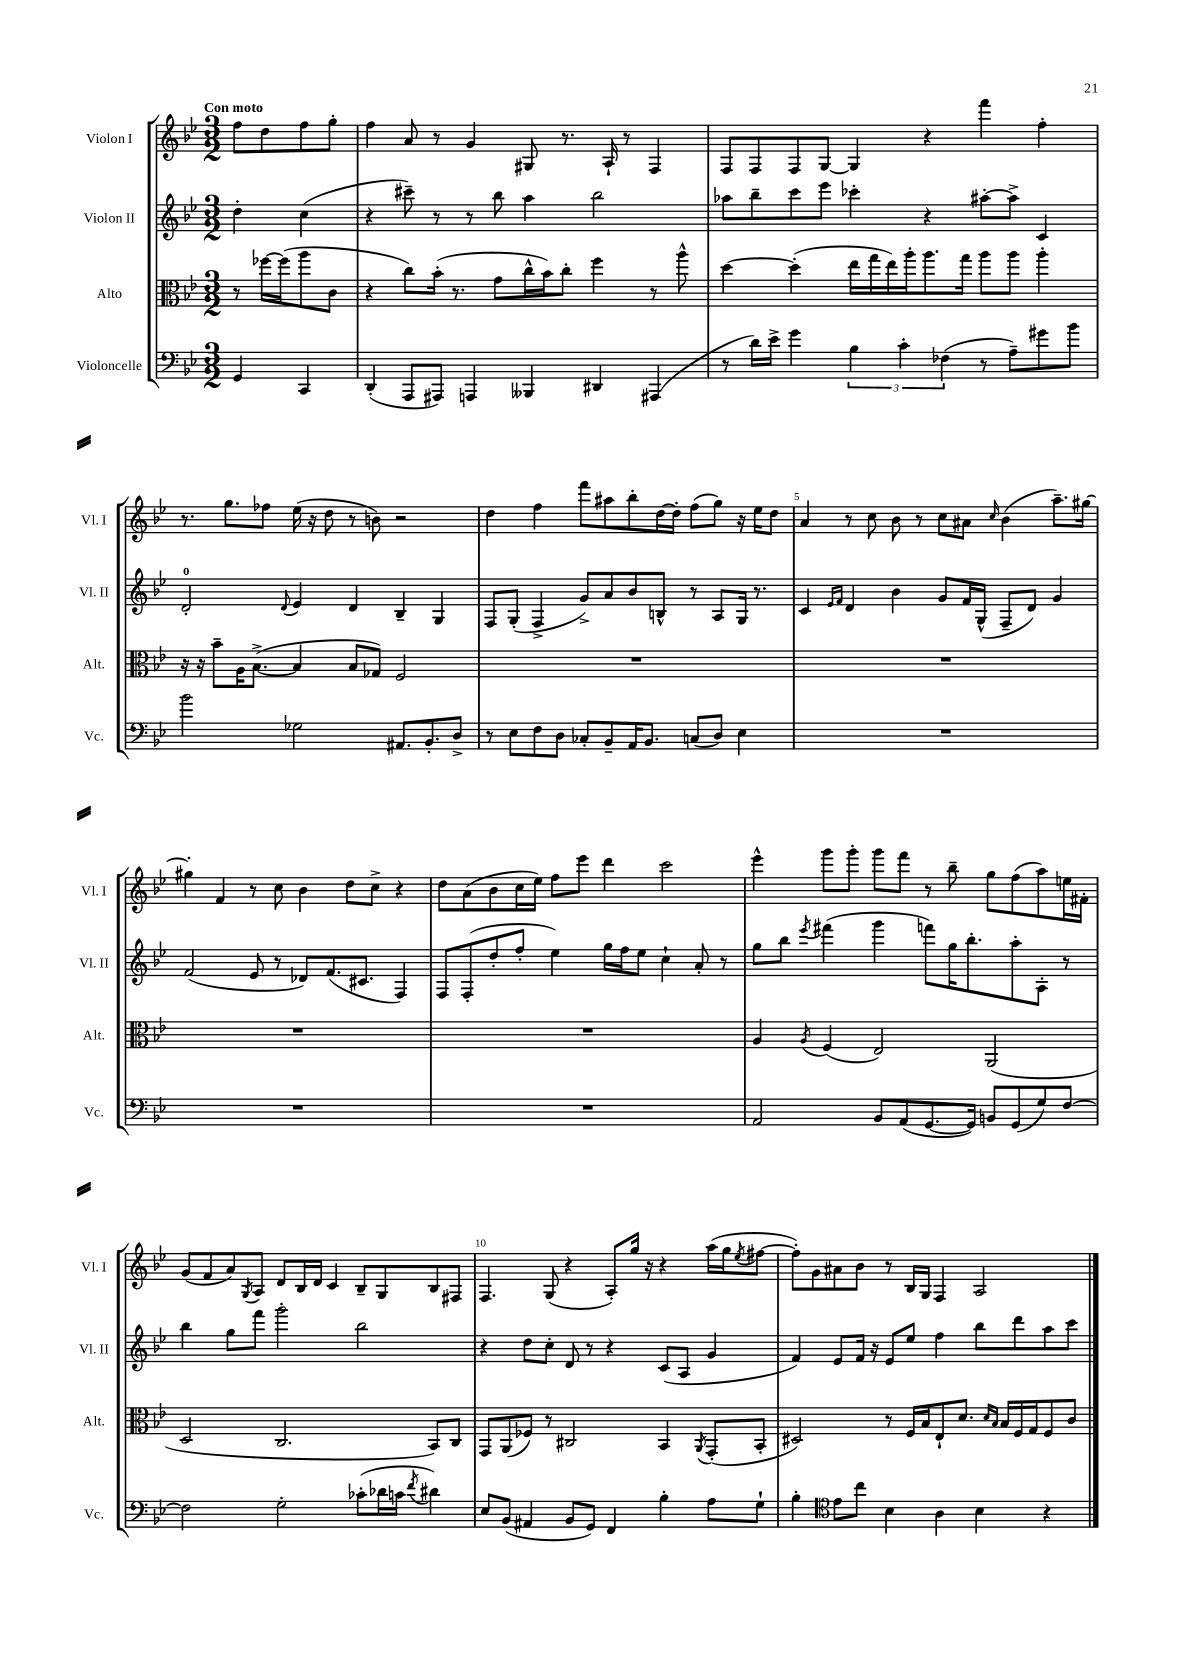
<<
\new StaffGroup <<
\new Staff = "s0" \with { instrumentName = "Violon I" shortInstrumentName = "Vl. I" } {
    \clef treble \key bes \major \numericTimeSignature \time 3/2 \partial 2 \tempo "Con moto"
    f''8 d''8 f''8 g''8-. |
    f''4 a'8 r8 g'4 gis8 r8. a16-! r8 f4 |
    f8 f8 f8 g8~ g4 r4 f'''4 f''4-. |
    r8. g''8. fes''8 ees''16( r16 d''8 r8 b'8) r2 |
    d''4 f''4 f'''8 ais''8 bes''8-. d''16~ d''16-. f''8( g''8) r16 ees''16 d''8 |
    a'4 r8 c''8 bes'8 r8 c''8 ais'8 \grace { c''16 } bes'4( a''8.--) gis''16~ |
    gis''4-. f'4 r8 c''8 bes'4 d''8 c''8-> r4 |
    d''8 a'8( bes'8 c''16 ees''16) f''8 ees'''8 d'''4 c'''2 |
    ees'''4-^ g'''8 g'''8-. g'''8 f'''8 r8 bes''8-- g''8 f''8( a''8) e''16 fis'16-. |
    g'8( f'8 a'8) \acciaccatura { g8 } a8 d'8 bes16 d'16 c'4 bes8-- g8 bes8 fis8 |
    f4. g8( r4 a8-.) g''16 r16 r4 a''16( g''16 \acciaccatura { ees''8 } fis''8~ |
    fis''8-.) g'8 ais'8 bes'8 r8 bes16 g16 f4 a2 \bar "|." |
}
\new Staff = "s1" \with { instrumentName = "Violon II" shortInstrumentName = "Vl. II" } {
    \clef treble \key bes \major \numericTimeSignature \time 3/2 \partial 2
    d''4-. c''4( |
    r4 cis'''8--) r8 r8 bes''8 a''4 bes''2 |
    aes''8 bes''8-- c'''8 ees'''8 ces'''4-. r4 ais''8~-. ais''8-> c'4 |
    d'2-0-. \appoggiatura { d'8 } ees'4 d'4 bes4-- g4 |
    f8 g8-.( f4-> g'8->) a'8 bes'8 b8-^ r8 a8 g16 r8. |
    c'4 \grace { ees'16 f'16 } d'4 bes'4 g'8 f'16 g16-^( f8-- d'8) g'4 |
    f'2( ees'8 r8 des'8) f'8.( cis'8. f4) |
    f8 f8-.( d''8-. f''8-. ees''4) g''16 f''16 ees''8 c''4-! a'8-. r8 |
    g''8 bes''8 \acciaccatura { ees'''8 } fis'''4( g'''4 f'''8) g''16 bes''8.-. a''8-. a8-. r8 |
    bes''4 g''8 f'''8 g'''2-. bes''2 |
    r4 d''8 c''8-. d'8 r8 r4 c'8( a8 g'4 |
    f'4) ees'8 f'16 r16 ees'8 ees''8 f''4 bes''8 d'''8 a''8 c'''8 \bar "|." |
}
\new Staff = "s2" \with { instrumentName = "Alto" shortInstrumentName = "Alt." } {
    \clef alto \key bes \major \numericTimeSignature \time 3/2 \partial 2
    r8 fes''16~ fes''16( a''8 c'8 |
    r4 c''8) bes'16-.( r8. g'8 c''16-^ bes'16) c''8-. f''4 r8 a''8-^ |
    d''4~ d''4-.( ees''16 g''16 ees''16) a''16-. a''8. g''16 a''8 a''8 a''4-. |
    r16 r16 bes'8-- a16 bes8.~->( bes4 bes8 ges8) f2 |
    R1. |
    R1. |
    R1. |
    R1. |
    a4 \acciaccatura { a8 } f4( ees2) a,2( |
    d2 c2. bes,8) c8 |
    g,8 a,8( fes8) r8 cis2 bes,4 \acciaccatura { a,8 } g,8-.( bes,8-. |
    dis2) r8 f16 bes16 ees8-! d'8. \grace { d'16 bes16 } bes16 f16 g16 f8 c'8 \bar "|." |
}
\new Staff = "s3" \with { instrumentName = "Violoncelle" shortInstrumentName = "Vc." } {
    \clef bass \key bes \major \numericTimeSignature \time 3/2 \partial 2
    g,4 c,4 |
    d,4-.( a,,8 ais,,8) a,,4 beses,,4 dis,4 ais,,4( |
    r8 d'16) ees'16-> g'4 \tuplet 3/2 { bes4 c'4-. fes4( } r8 a8--) gis'8 bes'8 |
    bes'2 ges2 ais,8. bes,8.-. d8-> |
    r8 ees8 f8 d8 ces8-. bes,8-- a,16 bes,8. c8( d8) ees4 |
    R1. |
    R1. |
    R1. |
    a,2 bes,8 a,8( g,8.~ g,16) b,8 g,8( g8) f8~ |
    f2 g2-. ces'8-.( des'16 c'16 \acciaccatura { f'8 } dis'4) |
    ees8 bes,8( ais,4 bes,8 g,8) f,4 bes4-. a8 g8-! |
    bes4-. \clef tenor ees'8 c''8 bes4 a4 bes4 r4 \bar "|." |
}
>>
>>
\layout { \context { \Score \override BarNumber.break-visibility = ##(#f #t #t) barNumberVisibility = #(every-nth-bar-number-visible 5) } }
